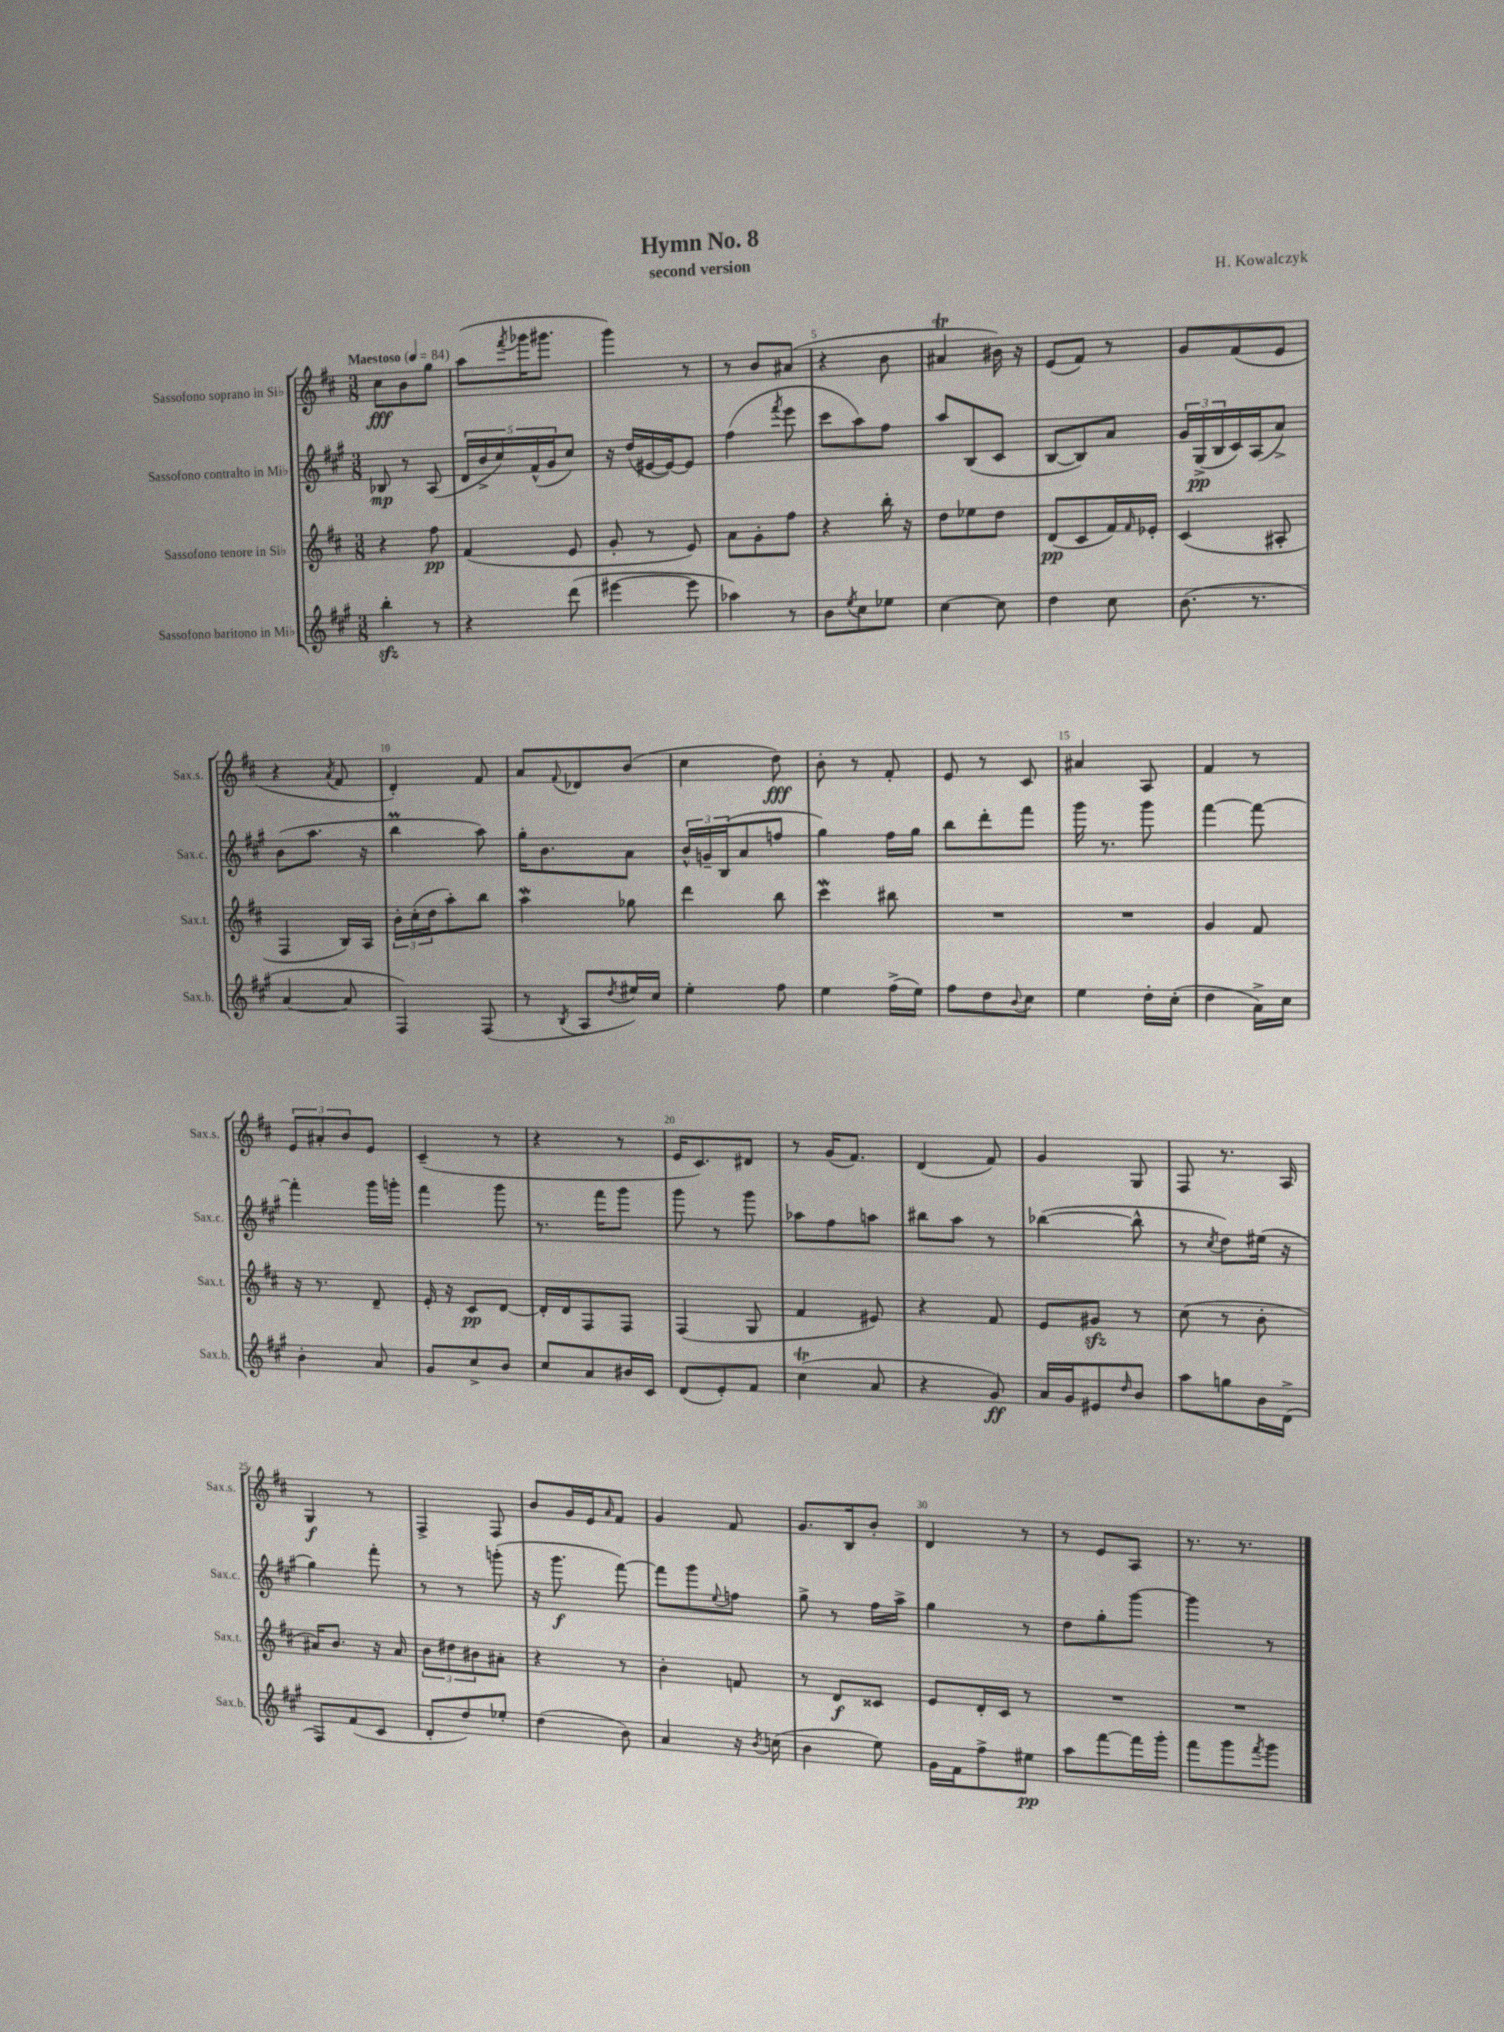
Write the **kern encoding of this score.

**kern	**kern	**kern	**kern
*staff4	*staff3	*staff2	*staff1
*clefG2	*clefG2	*clefG2	*clefG2
*k[f#c#g#]	*k[f#c#]	*k[f#c#g#]	*k[f#c#]
*M3/8	*M3/8	*M3/8	*M3/8
*MM84	*MM84	*MM84	*MM84
4bb'	4r	8B-	8cc#
.	.	8r	8b
8r	8ff#	(8A	8gg
=	=	=	=
4r	(4f#	20d	(8aa
.	.	20b^	.
.	.	20cc#)	.
.	.	.	8qfff#
.	.	.	16ggg-
.	.	(20f#^^	.
.	.	.	8.ggg#
.	.	20g#	.
(8ddd	8e	8cc#)	.
=	=	=	=
[4eee#	8g'	16r	4ggg)
.	.	(16dd	.
.	8r	[16e#	.
.	.	16e#_)	.
8eee#]	8e)	8e#]	8r
=	=	=	=
4aa-)	8a	(4ff#	8r
.	8g'	.	8b
.	.	8qfff#	.
8r	8ff#	8eee	(8a#
=	=	=	=
8b	4r	8ccc#	4r
8qee	.	.	.
8cc#	.	8aa)	.
8ee-	16bb'	8ff#	8b
.	16r	.	.
=	=	=	=
[4cc#	8dd	8aa	4a#
.	8ee-	(8B	.
8cc#]	8dd	8c#	16b#)
.	.	.	16r
=	=	=	=
4dd	(8d	[8B	(8e
.	8c#	8B])	8f#)
8cc#	16f#)	8a	8r
.	16qqf#	.	.
.	16e-'	.	.
=	=	=	=
(8.b	(4c#	24g#	8g
.	.	(24G#^	.
.	.	24B	.
.	.	16c#)	(8f#
8.r	.	(16A	.
.	8A#'	8a^)	8e
=	=	=	=
[4a	4F#	(8b	4r
.	.	8.aa	.
.	.	.	8qa
8a]	16B)	.	8f#
.	16A	16r	.
=	=	=	=
4F#)	24b'	4bb	4d')
.	(24cc#'	.	.
.	24dd	.	.
.	8aa')	.	.
(8F#	8bb	8aa)	8f#
=	=	=	=
8r	4aa	16gg#'	8a
.	.	8.b	.
8qB	.	.	8qqf#
8A	.	.	8d-
8qdd	.	.	.
16ee#)	8gg-	8a	(8b
16cc#	.	.	.
=	=	=	=
4ee'	4ddd	24b^^	4cc#
.	.	24g~	.
.	.	(24B	.
.	.	8a	.
8ff#	8bb	8ff	8dd)
=	=	=	=
4ee	4ccc#	4gg#)	8b'
.	.	.	8r
(16ff#^	8bb#	16ff#	8f#'
16ee)	.	16gg#	.
=	=	=	=
8ff#	4.r	8bb	8e
8dd	.	8ddd'	8r
8qqb	.	.	.
8cc#	.	8fff#	8c#
=	=	=	=
4ee	4.r	16ggg#	4a#
.	.	8.r	.
16dd'	.	8ggg#	8A
(16cc#'	.	.	.
=	=	=	=
4dd	4g	[4fff#	4f#
16a^)	8f#	8fff#_	8r
16cc#	.	.	.
=	=	=	=
4b'	16r	4fff#']	12e
.	8.r	.	.
.	.	.	12a#'
.	.	.	12b
8a	8d~	16ggg#	8e
.	.	16ggg'	.
=	=	=	=
8g#	16e'	4fff#	(4c#~
.	16r	.	.
8cc#^	8c#	.	.
8b	[8d	8ggg#	8r
=	=	=	=
8cc#	16d']	8.r	4r
.	16d	.	.
8a	8F#	.	.
.	.	16fff#	.
16b#	8F#	8ggg#	8r
16c#	.	.	.
=	=	=	=
(8d	(4F#	8ggg#	16e
.	.	.	8.c#)
8e')	.	8r	.
8f#	8G	8ggg#	8d#
=	=	=	=
(4cc#	4f#	8aa-	8r
.	.	8ff#	(16g
.	.	.	8.f#)
8a	8e#)	8aa	.
=	=	=	=
4r	4r	8bb#	(4d
.	.	8aa	.
8g#)	8f#	8r	8f#)
=	=	=	=
16a	8e	([4bb-	4g
16g#	.	.	.
8e#	8g#	.	.
16qqdd	.	.	.
8b	8r	8bb-^^]	8G
=	=	=	=
8aa	(8cc#	8r	8F#
.	.	8qcc#	.
8gg	8r	8dd)	8.r
16b	8b'	(16ee#	.
(16d^	.	16r	16A
=	=	=	=
8F#)	16a#)	4gg#)	4G
.	8.b	.	.
(8f#	.	.	.
8c#	16r	8fff#'	8r
.	16a#	.	.
=	=	=	=
8d'	12b	8r	4F#^
.	12dd#	.	.
8dd)	.	8r	.
.	12b#	.	.
8ee-'	8a#'	(8ggg'	8F#
=	=	=	=
(4dd	4r	16r	8b
.	.	8.ggg#	.
.	.	.	16g
.	.	.	16e
.	.	.	16qqa
8b)	8r	[8fff#)	8f#
=	=	=	=
4a	4b'	8fff#]	4g
.	.	8ggg#	.
.	.	8qqee	.
16r	8f	8ff	8f#
8qb	.	.	.
(16cc	.	.	.
=	=	=	=
4b	8r	8gg#^	8.g
.	8d	8r	.
.	.	.	16B
8ee)	8c##	16ff#	8b'
.	.	16aa^	.
=	=	=	=
16g#	8e	4gg#	4d
16f#	.	.	.
8ff#^	16d'	.	.
.	16c#	.	.
8ee#	8r	8r	8r
=	=	=	=
8aa	4.r	8dd	8r
[8fff#	.	8gg#'	8e
16fff#]	.	[8ggg#	8A
16ggg#'	.	.	.
=	=	=	=
8fff#	4.r	4ggg#]	8.r
8ggg#	.	.	.
.	.	.	8.r
8qfff#	.	.	.
8ggg#	.	8r	.
==	==	==	==
*-	*-	*-	*-
